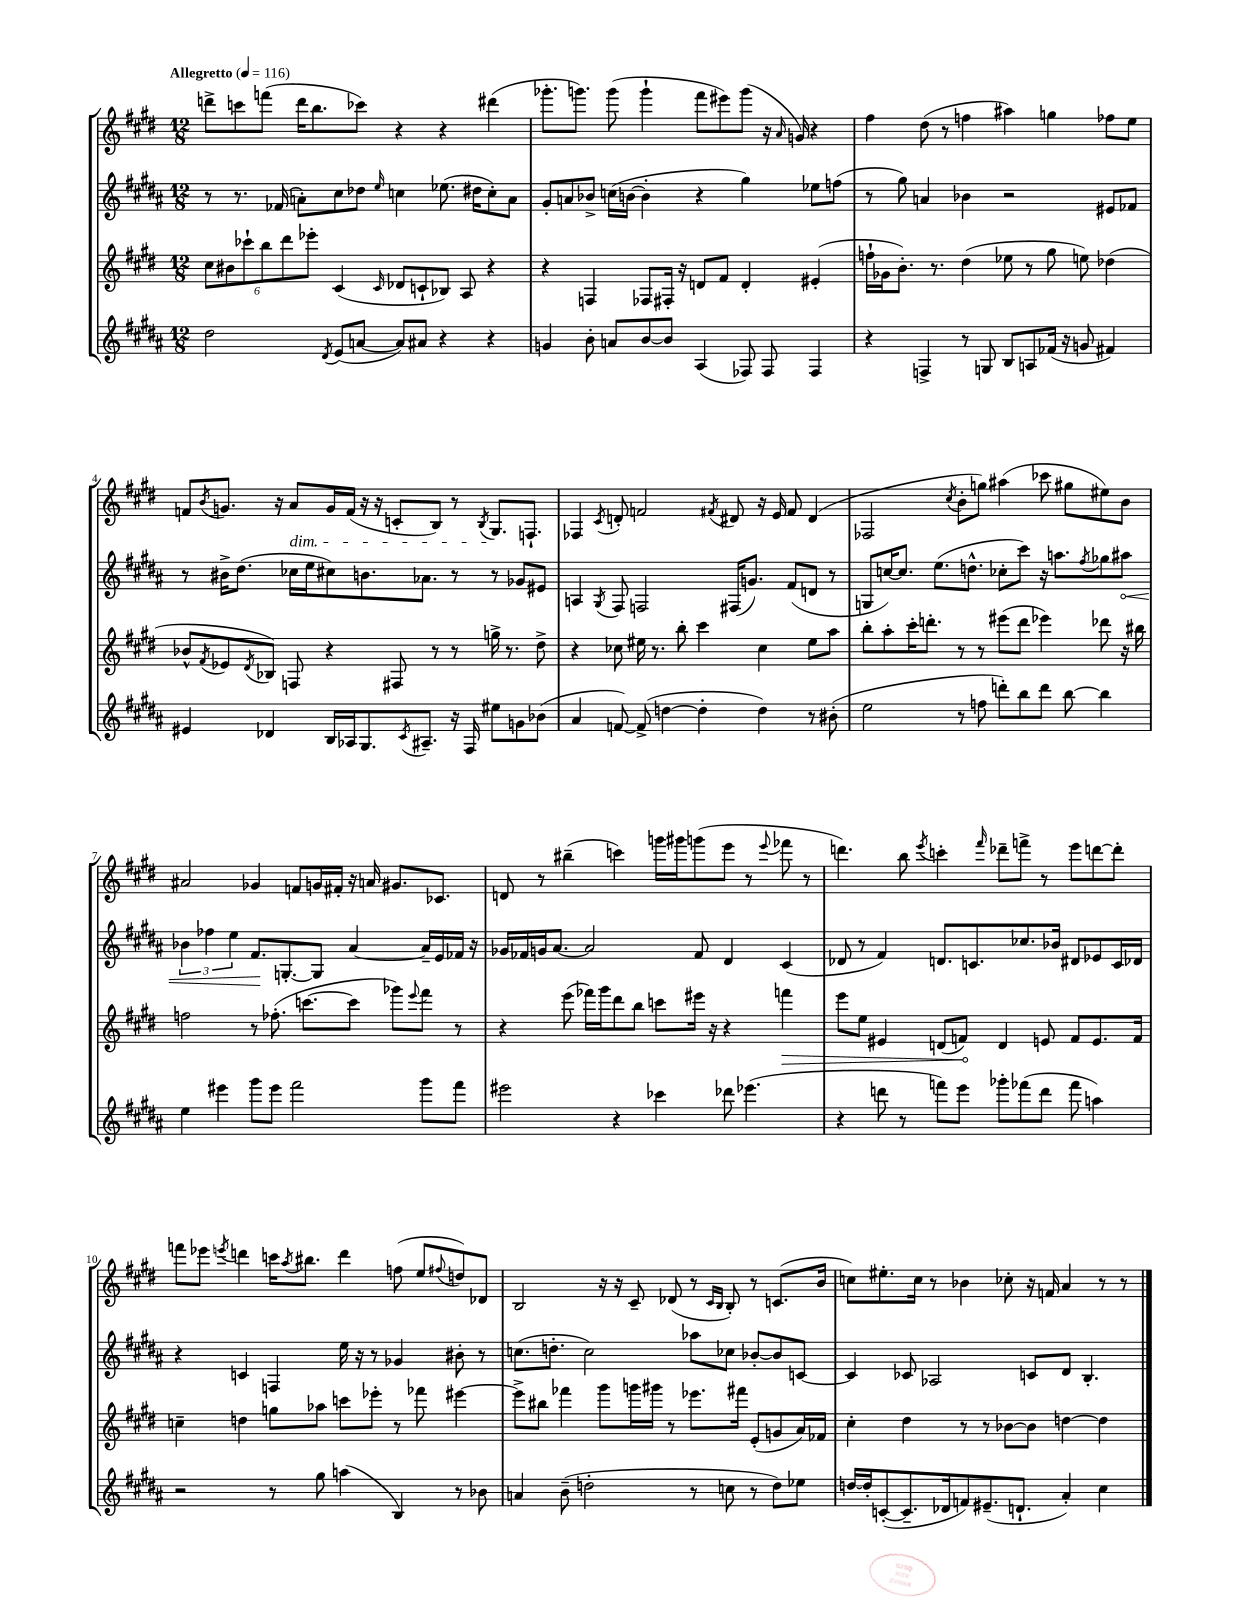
<<
\new StaffGroup <<
\new Staff = "s0" {
    \clef treble \key e \major \numericTimeSignature \time 12/8 \tempo "Allegretto" 4 = 116
    d'''8-> c'''8 f'''8( d'''16 b''8. ces'''8) r4 r4 dis'''4( |
    ges'''8.-. g'''8.) g'''8( g'''4-! fis'''8 eis'''8) g'''8( r16 \grace { a'16 } g'16) r4 |
    fis''4 dis''8( r8 f''4 ais''4) g''4 fes''8 e''8 |
    f'8 \acciaccatura { b'8 } g'8. r16 a'8\dim g'16 f'16( r16 r16 c'8-. b8) r8 \acciaccatura { b8 } gis8.\! f8.-! |
    fes4 \acciaccatura { cis'8 } d'8-. f'2 \acciaccatura { fis'8 } dis'8 r16 e'16 fis'8 dis'4( |
    fes2 \acciaccatura { cis''8 } b'8-. g''8) ais''4( ces'''8 gis''8 eis''8) b'8 |
    ais'2 ges'4 f'8 g'16 fis'16-. r16 a'16 gis'8. ces'8. |
    d'8 r8 bis''4--( c'''4) g'''16 gis'''16 g'''8( e'''8 r8 \appoggiatura { e'''8 } fes'''8 r8 |
    d'''4.) b''8 \acciaccatura { e'''8 } c'''4-. \grace { fis'''16 } des'''8-- f'''8-> r8 e'''8 d'''8~ d'''8-. |
    f'''8 ees'''8 \acciaccatura { e'''8 } d'''4 c'''16 \acciaccatura { a''8 } bis''8. d'''4 f''8( e''8 \appoggiatura { fis''8 } d''8) des'8 |
    b2 r16 r16 cis'8-- des'8( r8 \grace { cis'16 b16 } b8-.) r8 c'8.( b'16 |
    c''8) eis''8.-. c''16 r8 bes'4 ces''8-. r16 f'16 a'4 r8 r8 \bar "|." |
}
\new Staff = "s1" {
    \clef treble \key b \major \numericTimeSignature \time 12/8
    r8 r8. fes'16( a'8-.) cis''8 des''8 \grace { e''16 } c''4 ees''8.( dis''16 c''8-.) a'8 |
    gis'8-. a'8 bes'8-> c''16( b'16~ b'4-. r4 gis''4) ees''8 f''8( |
    r8 gis''8) a'4 bes'4 r2 eis'8 fes'8 |
    r8 bis'16-> dis''8.( ces''16 e''16 cis''8) b'8. aes'8. r8 r8 ges'8 eis'8 |
    a4 \acciaccatura { gis8 } fis8 f2 fis16( g'8.) fis'8( d'8 r8 |
    g8 c''16~) c''8. e''8.( d''8.-^ ces''8-. cis'''8) r16 a''8. \acciaccatura { fis''8 } ges''8 \once \override Hairpin.circled-tip = ##t ais''8\< |
    \tuplet 3/2 { bes'4 fes''4 e''4 } fis'8.\! g8.~-. g8 ais'4~ ais'16-- e'16 fes'16 r16 |
    ges'16 fes'16 g'16 ais'8.~ ais'2 fes'8 dis'4 cis'4( |
    des'8 r8 fis'4) d'8. c'8. ces''8. bes'16 dis'8 ees'8 c'16 des'16 |
    r4 c'4 f4 e''16 r16 r8 ges'4 bis'8-. r8 |
    c''8.( d''8.-. c''2) aes''8 ces''8 bes'8~-. bes'8 c'8~ |
    c'4 ces'8 aes2 c'8 dis'8 b4.-. \bar "|." |
}
\new Staff = "s2" {
    \clef treble \key e \major \numericTimeSignature \time 12/8
    \tuplet 6/4 { cis''8 bis'8 ces'''8-! b''8 dis'''8 ees'''8-. } cis'4( \grace { cis'16 } des'8 c'8-! bes8) a8 r4 |
    r4 f4 fes8 fis16-. r16 d'8 fis'8 d'4-. eis'4-.( |
    f''16-! ges'16 b'8.-.) r8. dis''4( ees''8 r8 gis''8 e''8) des''4( |
    bes'8-^ \acciaccatura { fis'8 } ees'8 \acciaccatura { dis'8 } bes8) f8 r4 fis8 r8 r8 g''16-> r8. dis''8-> |
    r4 ces''8 eis''16 r8. b''8-. cis'''4 ces''4 eis''8 a''8 |
    b''8-. a''8-. cis'''16-. d'''8.-. r8 r8 eis'''8( d'''8 ees'''4) des'''8 r16 bis''16 |
    f''2 r8 fes''8.-.( c'''8.~ c'''8 ges'''8) \appoggiatura { e'''8 } fis'''8 r8 |
    r4 e'''8( fes'''16) gis'''16 dis'''8 b''8 c'''8 eis'''16 r16 r4 \once \override Hairpin.circled-tip = ##t f'''4\> |
    e'''8 e''8 eis'4 d'8( f'8\!) d'4 e'8 f'8 e'8. f'16 |
    c''4-- d''4 g''8 aes''8 c'''8 ees'''8-. r8 fes'''8 eis'''4~ |
    eis'''8-> bis''8 fes'''4 gis'''8 g'''16 gis'''16 r8 ees'''8. fis'''16 e'8-.( g'8 a'16) fes'16 |
    cis''4-. dis''4 r8 r8 bes'8~ bes'8 d''4~ d''4 \bar "|." |
}
\new Staff = "s3" {
    \clef treble \key b \major \numericTimeSignature \time 12/8
    dis''2 \acciaccatura { dis'8 } e'8( a'8~ a'8) ais'8 r4 r4 |
    g'4 b'8-. a'8 b'8~ b'8 ais4( fes8) fes8 fes4 |
    r4 f4-> r8 g8 b8 a8 fes'16( r16 g'8 fis'4) |
    eis'4 des'4 b16 aes16 gis8. \acciaccatura { cis'8 } ais8.-- r16 fis16 eis''8 g'8 bes'8( |
    ais'4 f'8~) f'8->( d''4~ d''4-. d''4) r8 bis'8-.( |
    e''2 r8 f''8 d'''8-.) b''8 d'''8 b''8~ b''4 |
    e''4 eis'''4 gis'''8 eis'''8 fis'''2 gis'''8 fis'''8 |
    eis'''2 r4 ces'''4 des'''8 ees'''4.( |
    r4 d'''8 r8 f'''8) e'''8 ges'''8-. fes'''8( d'''8 fes'''8 a''4) |
    r2 r8 gis''8 a''4( b4) r8 bes'8 |
    a'4 b'8--( d''2-. r8 c''8 r8 d''8) ees''8 |
    d''16~ d''16-. c'8~-.( c'8.-- des'16 f'8) eis'8.--( d'8.-! ais'4-.) cis''4 \bar "|." |
}
>>
>>
